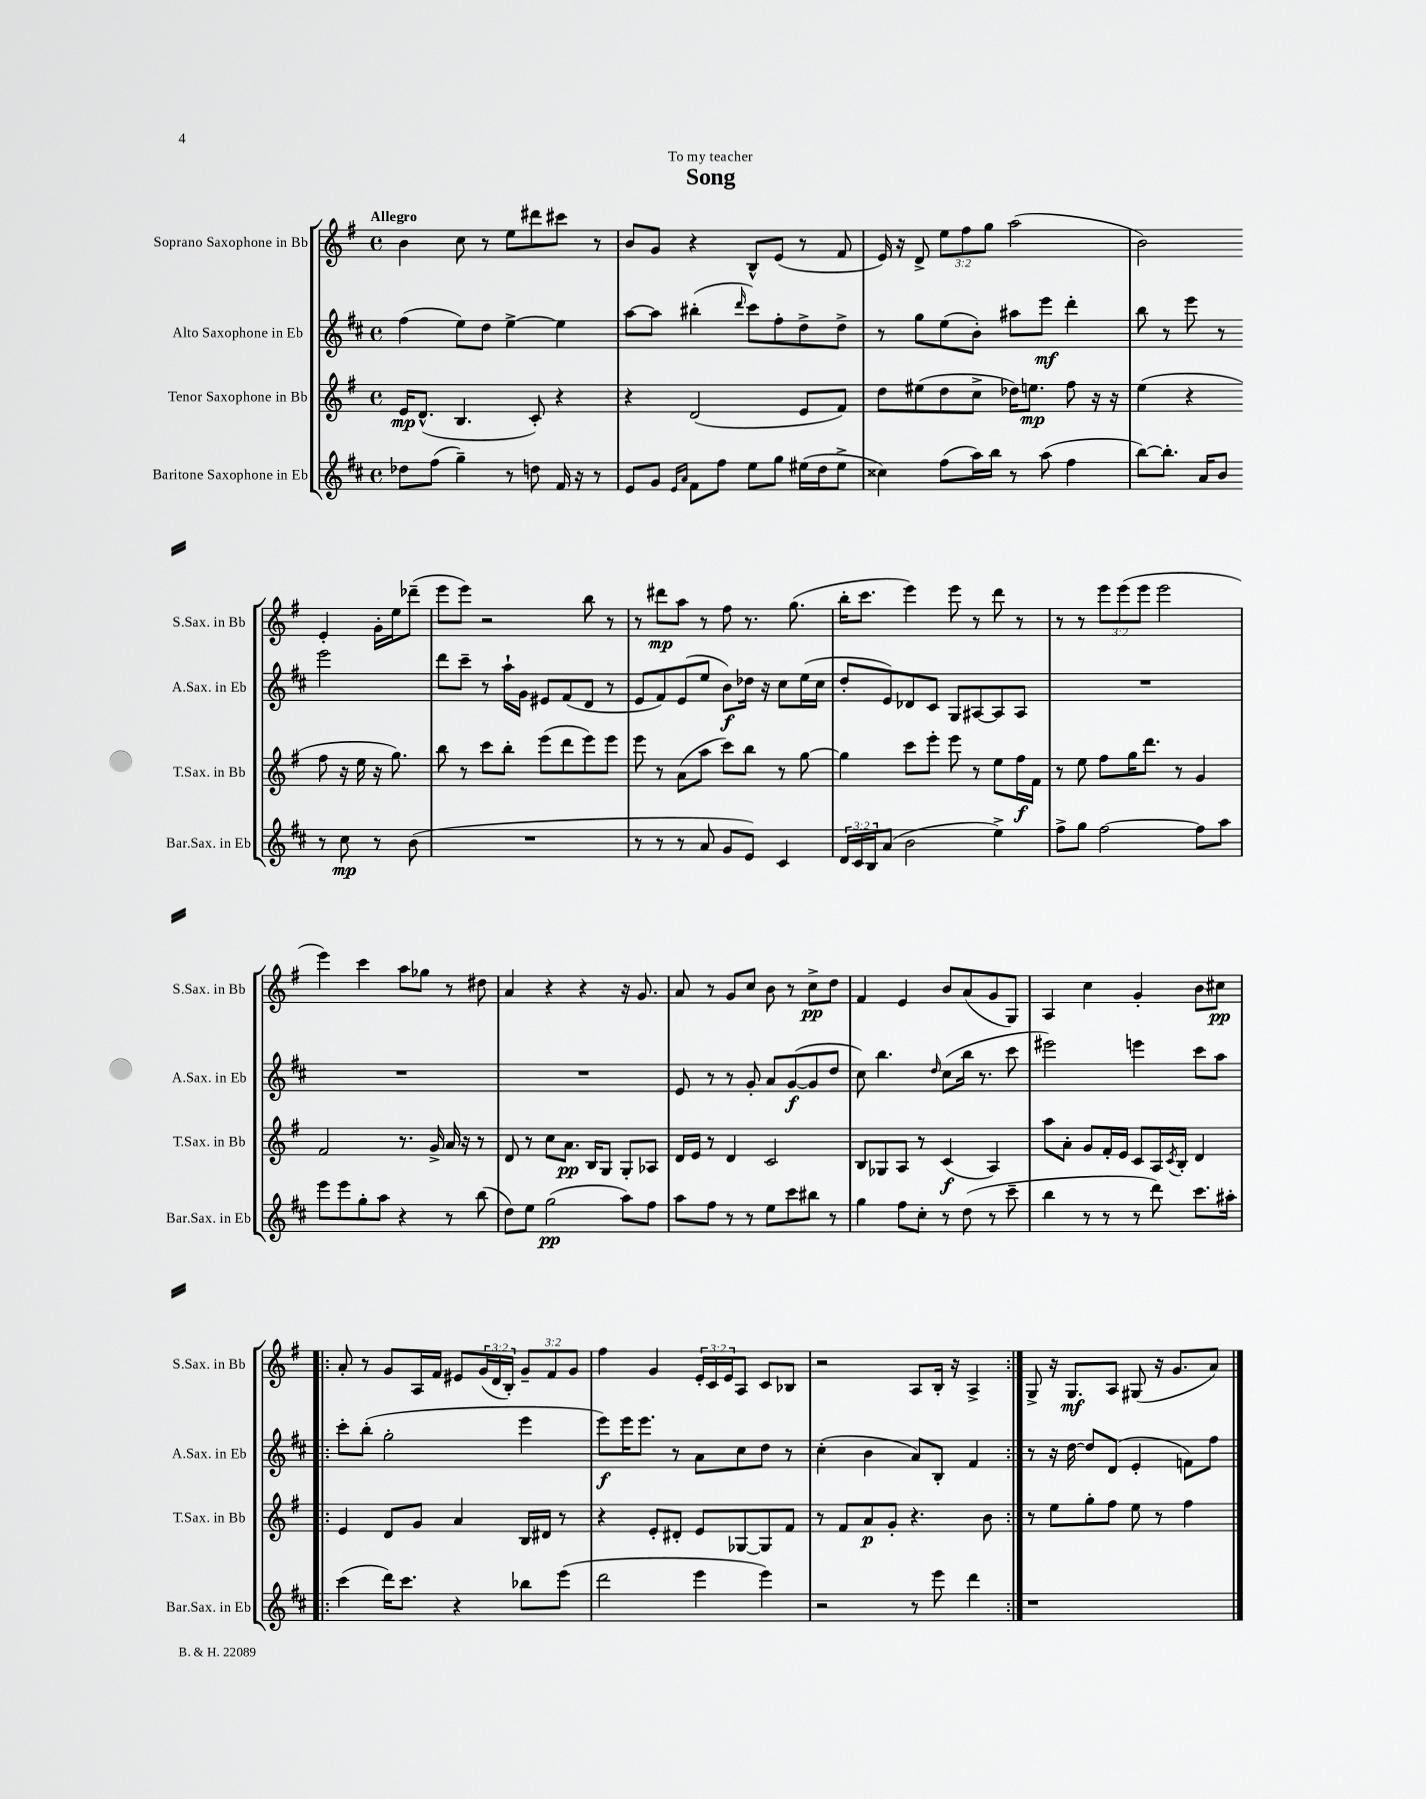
\header { title = "Song" dedication = "To my teacher" }
<<
\new StaffGroup <<
\new Staff = "s0" \with { instrumentName = "Soprano Saxophone in Bb" shortInstrumentName = "S.Sax. in Bb" } {
    \clef treble \key g \major \defaultTimeSignature \time 4/4 \override Staff.TupletNumber.text = #tuplet-number::calc-fraction-text \tempo "Allegro"
    b'4 c''8 r8 e''8 dis'''8 cis'''8 r8 |
    b'8 g'8 r4 b8-^ e'8( r8 fis'8 |
    e'16) r16 d'8-> \tuplet 3/2 { e''8 fis''8 g''8 } a''2( |
    b'2) e'4-. g'16-. e''16 des'''8--( |
    e'''8 e'''8) r2 b''8 r8 |
    r8 dis'''8\mp a''8 r8 fis''8 r8. g''8.( |
    b''16-. c'''8. e'''4) e'''8 r8 d'''8 r8 |
    r8 r8 \tuplet 3/2 { e'''8 e'''8( e'''8 } e'''2 |
    e'''4) c'''4 a''8 ges''8 r8 dis''8 |
    a'4 r4 r4 r16 g'8. |
    a'8 r8 g'8 c''8 b'8 r8 c''8->\pp d''8 |
    fis'4 e'4 b'8 a'8( g'8 g8) |
    a4 c''4 g'4-. b'8 cis''8\pp |
    \repeat volta 2 { a'8-. r8 g'8 a16 fis'16 eis'8 \tuplet 3/2 { g'16( d'16 b16-.) } \tuplet 3/2 { g'8-- fis'8 g'8 } |
    fis''4 g'4 \tuplet 3/2 { e'16-. c'16 e'16 } a8 c'8 bes8 |
    r2 a8 b16-. r16 a4-> | }
    g8-> r16 g8.\mf a8 gis8( r16 g'8. a'8) \bar "|." |
}
\new Staff = "s1" \with { instrumentName = "Alto Saxophone in Eb" shortInstrumentName = "A.Sax. in Eb" } {
    \clef treble \key d \major \defaultTimeSignature \time 4/4
    fis''4( e''8) d''8 e''4~-> e''4 |
    a''8~ a''8 bis''4-.( \grace { d'''16 } cis'''8) fis''8-. d''8-> d''8-> |
    r8 g''8 e''8( b'8-.) ais''8 e'''8\mf d'''4-. |
    b''8 r8 e'''8 r8 e'''2 |
    d'''8 cis'''8-- r8 a''16-! g'16 eis'8 fis'8( d'8 r8 |
    e'8 fis'8) e'8( e''8 b'8\f) des''16 r16 cis''8 e''16( cis''16 |
    d''8-. e'8) des'8 cis'8 g8 ais8~ ais8 ais8 |
    R1 |
    R1 |
    R1 |
    e'8 r8 r8 g'8-. a'8 g'8~\f( g'8 d''8 |
    cis''8) b''4. \grace { d''16 } cis''8( b''16 r8. cis'''8 |
    eis'''2) e'''4 cis'''8 a''8 |
    \repeat volta 2 { cis'''8-. b''8-.( g''2-. e'''4 |
    e'''8\f) e'''16 e'''8. r8 a'8 cis''8 d''8 r8 |
    cis''4-.( b'4 a'8) b8-. fis'4 | }
    r8 r16 d''16~ d''8 d'8( e'4-. f'8) fis''8 \bar "|." |
}
\new Staff = "s2" \with { instrumentName = "Tenor Saxophone in Bb" shortInstrumentName = "T.Sax. in Bb" } {
    \clef treble \key g \major \defaultTimeSignature \time 4/4
    e'16\mp d'8.-^( b4. c'8-.) r4 |
    r4 d'2( e'8 fis'8) |
    d''8 eis''8( d''8 c''8-> des''16) e''8.\mp fis''8 r16 r16 |
    e''4( r4 fis''8 r16 e''16 r16 g''8.) |
    b''8 r8 c'''8 b''8-. e'''8( d'''8 e'''8) e'''8 |
    e'''8 r8 a'8( a''8 c'''8) b''8 r8 g''8~ |
    g''4 c'''8 e'''8-. e'''8 r8 e''8 fis''16\f fis'16 |
    r8 e''8 fis''8 g''16 d'''8. r8 g'4 |
    fis'2 r8. g'16-> a'16 r16 r8 |
    d'8 r8 c''8 a'8.\pp b16 g8 g8-. aes8 |
    d'16 e'16 r8 d'4 c'2 |
    b8 ges8 a8 r8 c'4\f( a4) |
    a''8 a'8-. g'8 fis'16-. e'16 c'8 a16 \acciaccatura { c'8 } b16-. d'4 |
    \repeat volta 2 { e'4 d'8 g'8 a'4 b16 dis'16 r8 |
    r4 e'8-. dis'8-. e'8 ges8~ ges8 fis'8 |
    r8 fis'8 a'8\p g'8-. r4. b'8 | }
    r8 e''8 g''8-. fis''8 e''8 r8 fis''4 \bar "|." |
}
\new Staff = "s3" \with { instrumentName = "Baritone Saxophone in Eb" shortInstrumentName = "Bar.Sax. in Eb" } {
    \clef treble \key d \major \defaultTimeSignature \time 4/4 \override Staff.TupletNumber.text = #tuplet-number::calc-fraction-text
    des''8 fis''8( g''4--) r8 d''8 fis'16 r16 r8 |
    e'8 g'8 \grace { e'16 a'16 } fis'8 fis''8 e''8 g''8 eis''16( d''16 eis''8-> |
    cisis''4) fis''8( a''16) b''16 r8 a''8( fis''4 |
    b''8~) b''8.-. a'16 b'8 r8 cis''8\mp r8 b'8( |
    R1 |
    r8 r8 r8 a'8 g'8 e'8) cis'4 |
    \tuplet 3/2 { d'16 cis'16 b16 } a'8( b'2 e''4->) |
    fis''8-> g''8 fis''2~ fis''8 a''8 |
    e'''8 e'''8 g''8-. a''8 r4 r8 b''8( |
    d''8) e''8 g''2\pp( a''8) fis''8 |
    a''8 fis''8 r8 r8 e''8 cis'''8 bis''8 r8 |
    g''4 fis''8 cis''8-. r8 d''8( r8 cis'''8-- |
    b''4 r8 r8 r8 d'''8) cis'''8. ais''16-. |
    \repeat volta 2 { cis'''4( d'''16) cis'''8. r4 bes''8 e'''8( |
    d'''2 e'''4 e'''4) |
    r2 r8 e'''8 d'''4 | }
    r1 \bar "|." |
}
>>
>>
\layout { \context { \Score \remove "Bar_number_engraver" } }
